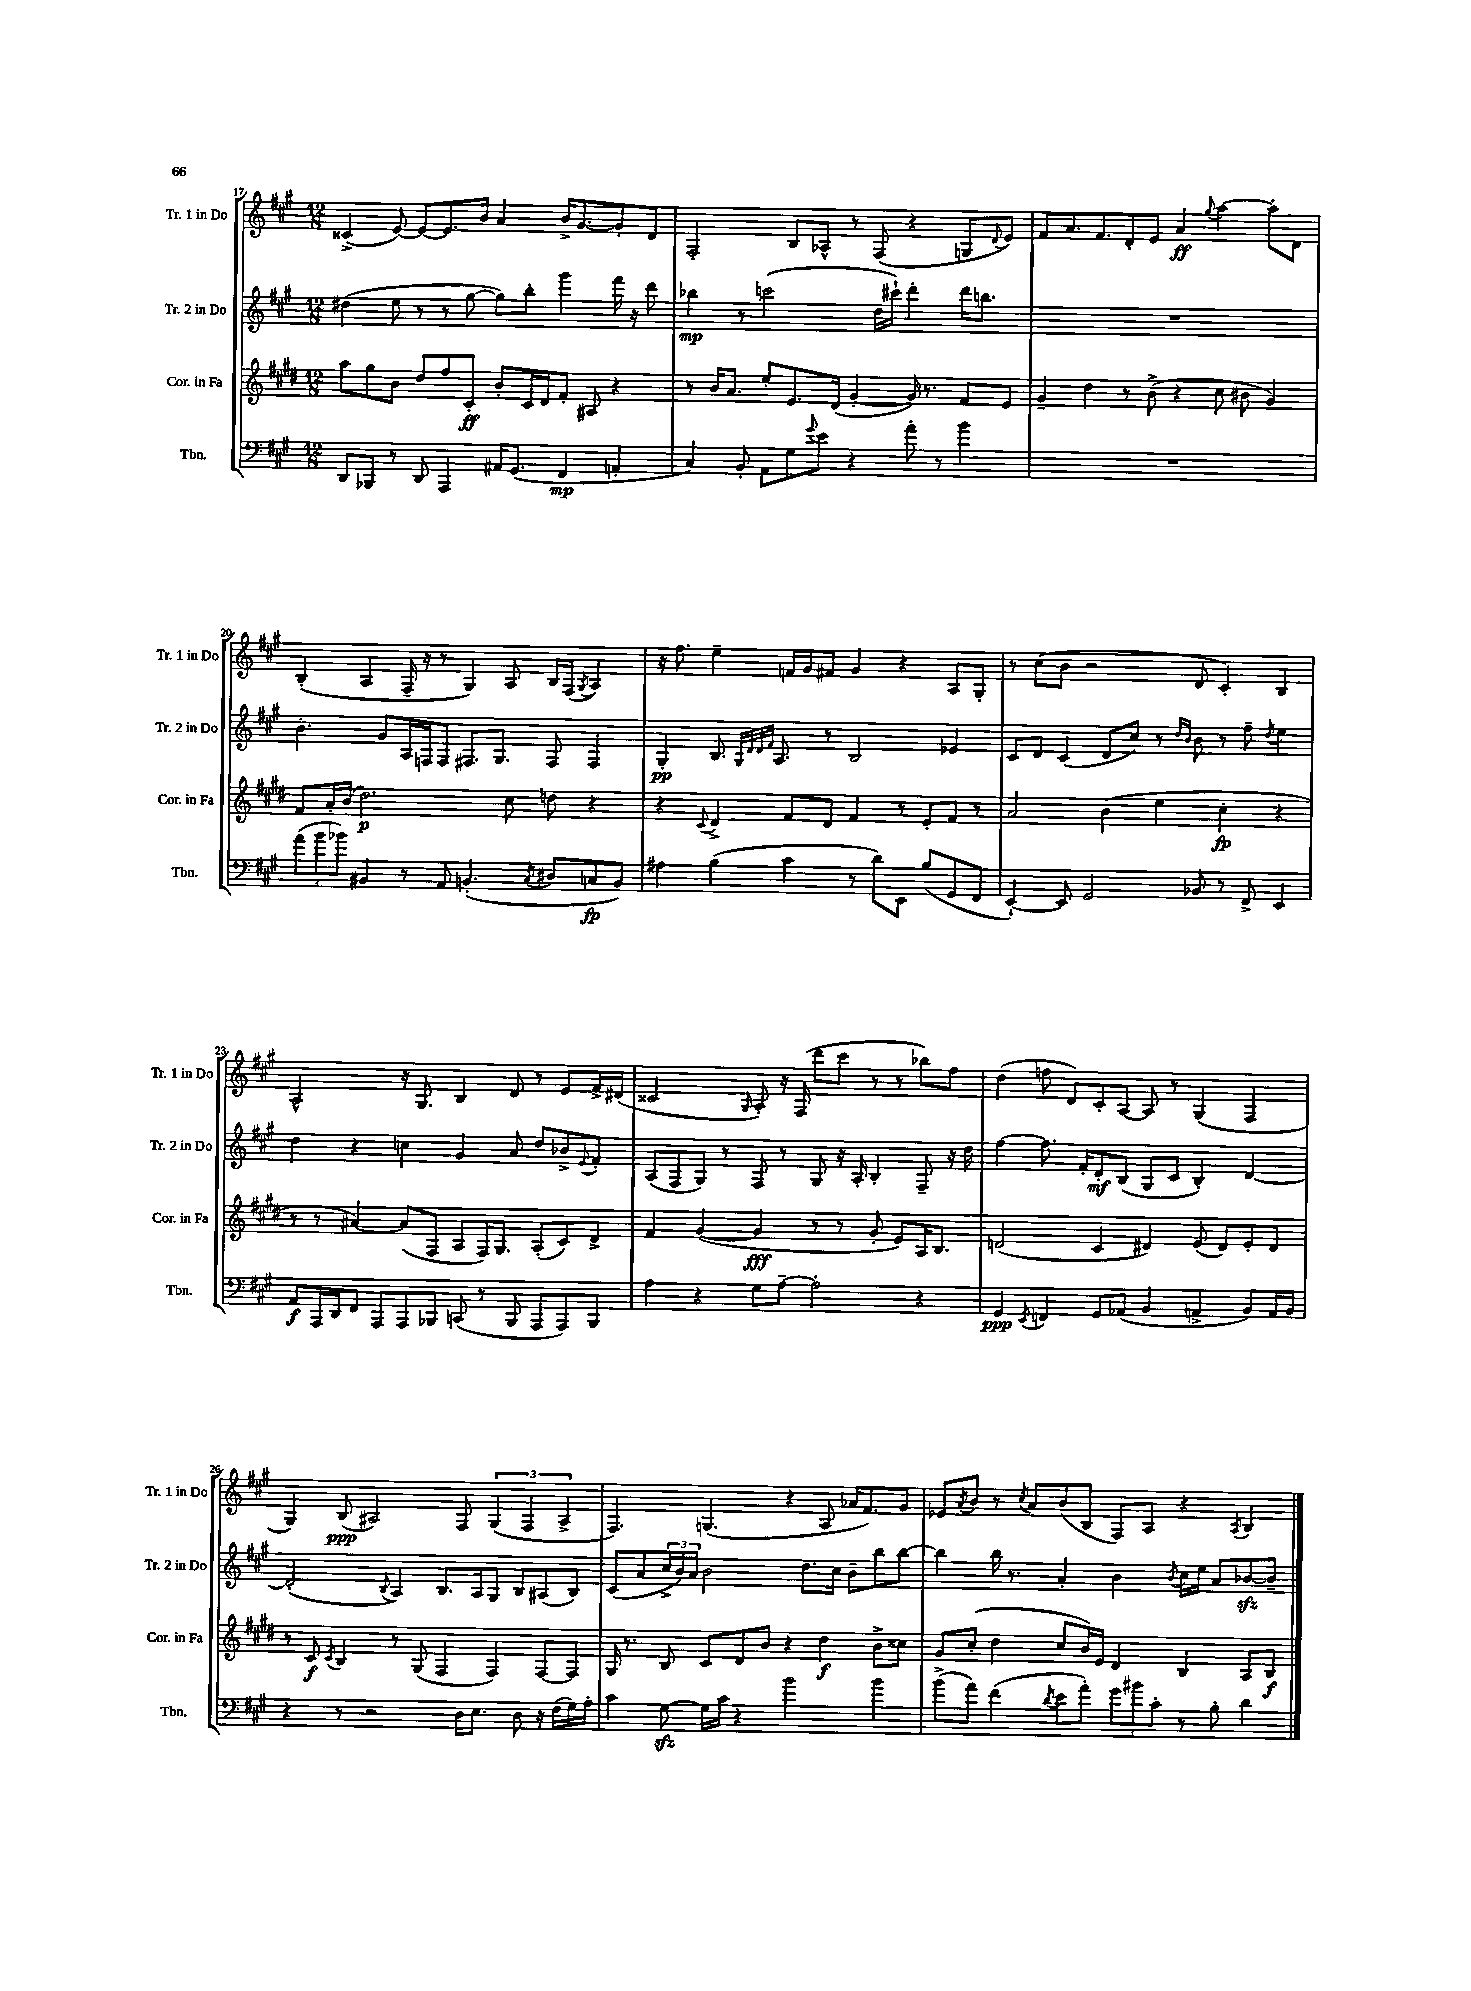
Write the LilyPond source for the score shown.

<<
\new StaffGroup <<
\new Staff = "s0" \with { instrumentName = "Tr. 1 in Do" shortInstrumentName = "Tr. 1 in Do" } {
    \clef treble \key a \major \numericTimeSignature \time 12/8
    cisis'4->( e'8~) e'8~ e'8. b'16 a'4 b'16-> gis'8.~ gis'8-. d'8 |
    fis2-. b8 aes8-^ r8 fis8( r4 g8 \appoggiatura { d'8 } e'8) |
    fis'8 a'8. fis'8. d'8-. e'8 a'4\ff \appoggiatura { gis''8 } a''4~ a''8-. d'8 |
    b4-.( a4 fis16-- r16 r8 gis4) a8 b16 fis16( \acciaccatura { gis8 } a4) |
    r16 fis''8. e''4-- f'16 gis'16 fis'8 gis'4 r4 a8 gis8-. |
    r8 cis''8( b'8 r2 d'8 cis'4-.) b4 |
    a2-^ r16 gis8. b4 d'8 r8 e'8 fis'16-> dis'16( |
    cisis'2 \grace { gis16 } a8-.) r16 fis16( d'''8 cis'''8 r8 r8 bes''8) fis''8 |
    d''4( f''8 d'8) cis'8-. a8~ a8 r8 gis4( fis4 |
    gis4) b8\ppp( ais2) fis8 \tuplet 3/2 { gis4( fis4 ais4-> } |
    fis4.) g4.( r4 a8 aes'16 fis'8.) gis'8 |
    ees'8 \acciaccatura { a'8 } b'8 r8 \acciaccatura { cis''8 } a'8 b'8( b8 fis8) a8 r4 \acciaccatura { a8 } b4 \bar "|." |
}
\new Staff = "s1" \with { instrumentName = "Tr. 2 in Do" shortInstrumentName = "Tr. 2 in Do" } {
    \clef treble \key a \major \numericTimeSignature \time 12/8
    dis''4( e''8 r8 r8 gis''8~ gis''8) b''8-. gis'''4 fis'''16 r16 d'''8 |
    bes''4\mp r8 c'''2( d''16 cis'''16-!) d'''4-. d'''16 b''8. |
    R1. |
    b'4.-. gis'8 a16 f16 f8 fis8. gis8. fis8 fis4 |
    gis4-.\pp b8. \grace { gis32 d'32 d'32 fis'32 } a8. r8 b2 ees'4 |
    cis'8 d'8 cis'4( d'8 cis''8) r8 \grace { d''16 b'16 } b'8 r8 fis''8-- \acciaccatura { d''8 } e''4 |
    d''4 r4 c''4 gis'4 a'8 d''8 bes'8-> \appoggiatura { e'8 } fis'8-. |
    a8( fis8 gis8) r8 fis8 r8 gis8 r16 a16-. b4-. fis8-- r16 d''16 |
    fis''4~ fis''8. fis'16-. d'8-.\mf b8( gis8 cis'8 b4-.) d'4~ |
    d'2-.( \appoggiatura { b8 } a4) b8. a16 gis8 b8 ais8( b8) |
    cis'8( a'8 \tuplet 3/2 { cis''16-> b'16) a'16 } b'2 d''8. cis''16 b'8-- b''8 b''8~ |
    b''4 b''16 r8. a'4-. b'4 \acciaccatura { b'8 } cis''16 e''16 a'8 bes'8~\sfz bes'8-- \bar "|." |
}
\new Staff = "s2" \with { instrumentName = "Cor. in Fa" shortInstrumentName = "Cor. in Fa" } {
    \clef treble \key e \major \numericTimeSignature \time 12/8
    a''8 gis''8 b'8 dis''8 fis''8 cis'8-.\ff b'8-. cis'16 dis'16 fis'8-. ais8 r4 |
    r8 b'16 a'8. e''8-. e'8. dis'16( gis'4~-. gis'16) r8. fis'8 e'8 |
    gis'4-- dis''4 r8 b'8->( r4 cis''8 bis'8 gis'4) |
    fis'8 a'16-. b'16( dis''2.\p) cis''8 d''8 r4 |
    r4 \appoggiatura { cis'8 } dis'4-> fis'8 dis'8 fis'4 r8 e'8-. fis'8 r8 |
    a'2 b'4( e''4 cis''4-.\fp r4 |
    r8 r8 ais'4~) ais'8( fis8 a8 fis16) gis8. a8-.( cis'8) dis'8-> |
    fis'4 gis'4~( gis'4\fff r8 r8 gis'8-. e'8) a16 b8. |
    d'2( cis'4 dis'4) e'8( dis'8) e'8-. dis'8 |
    r8 cis'8\f \acciaccatura { cis'8 } b4 r8 gis8( fis4 fis4) fis8~ fis8 |
    gis16 r8. b8 cis'8 dis'8 b'8 r4 dis''4\f b'8-> cisis''8 |
    gis'8 cis''8-.( dis''4 cis''8 b'16) e'16 dis'4 b4 a8 b8\f \bar "|." |
}
\new Staff = "s3" \with { instrumentName = "Tbn." shortInstrumentName = "Tbn." } {
    \clef bass \key a \major \numericTimeSignature \time 12/8
    d,8 bes,,8 r8 d,8 a,,4 ais,16 gis,8.( fis,4\mp a,4-. |
    cis4) b,8-. a,8 gis8 \appoggiatura { gis'8 } e'8 r4 a'8-. r8 b'4 |
    R1. |
    \tuplet 3/2 { a'8( b'8 bes'8) } bis,4 r8 a,8 b,4.-.( \acciaccatura { cis8 } dis8 c8\fp b,8) |
    ais4 b4( cis'4 r8 d'8) e,8 b8( gis,8 fis,8 |
    e,4~-!) e,8 gis,2 bes,8 r8 fis,8-> e,4 |
    a,8\f a,,16 d,16 fis,8 a,,8 a,,8 bes,,8 c,8( r8 bes,,8 a,,8 a,,8) bes,,8 |
    a4 r4 gis8 a8~-- a2-. r4 |
    gis,4\ppp \acciaccatura { e,8 } f,4 gis,8 aes,8( b,4 a,4-> b,8) a,16 b,16 |
    r4 r8 r2 d16 e8. d8 r16 fis16( gis16) a16-. |
    cis'4 gis8~\sfz gis16 cis'16 r4 b'2 b'4 |
    b'8->( a'8) fis'4( \acciaccatura { d'8 } e'8 a'8-.) \tuplet 3/2 { gis'8 bis'8 cis'8-. } r8 b8-. d'4 \bar "|." |
}
>>
>>
\layout { \context { \Score currentBarNumber = #17 } }
